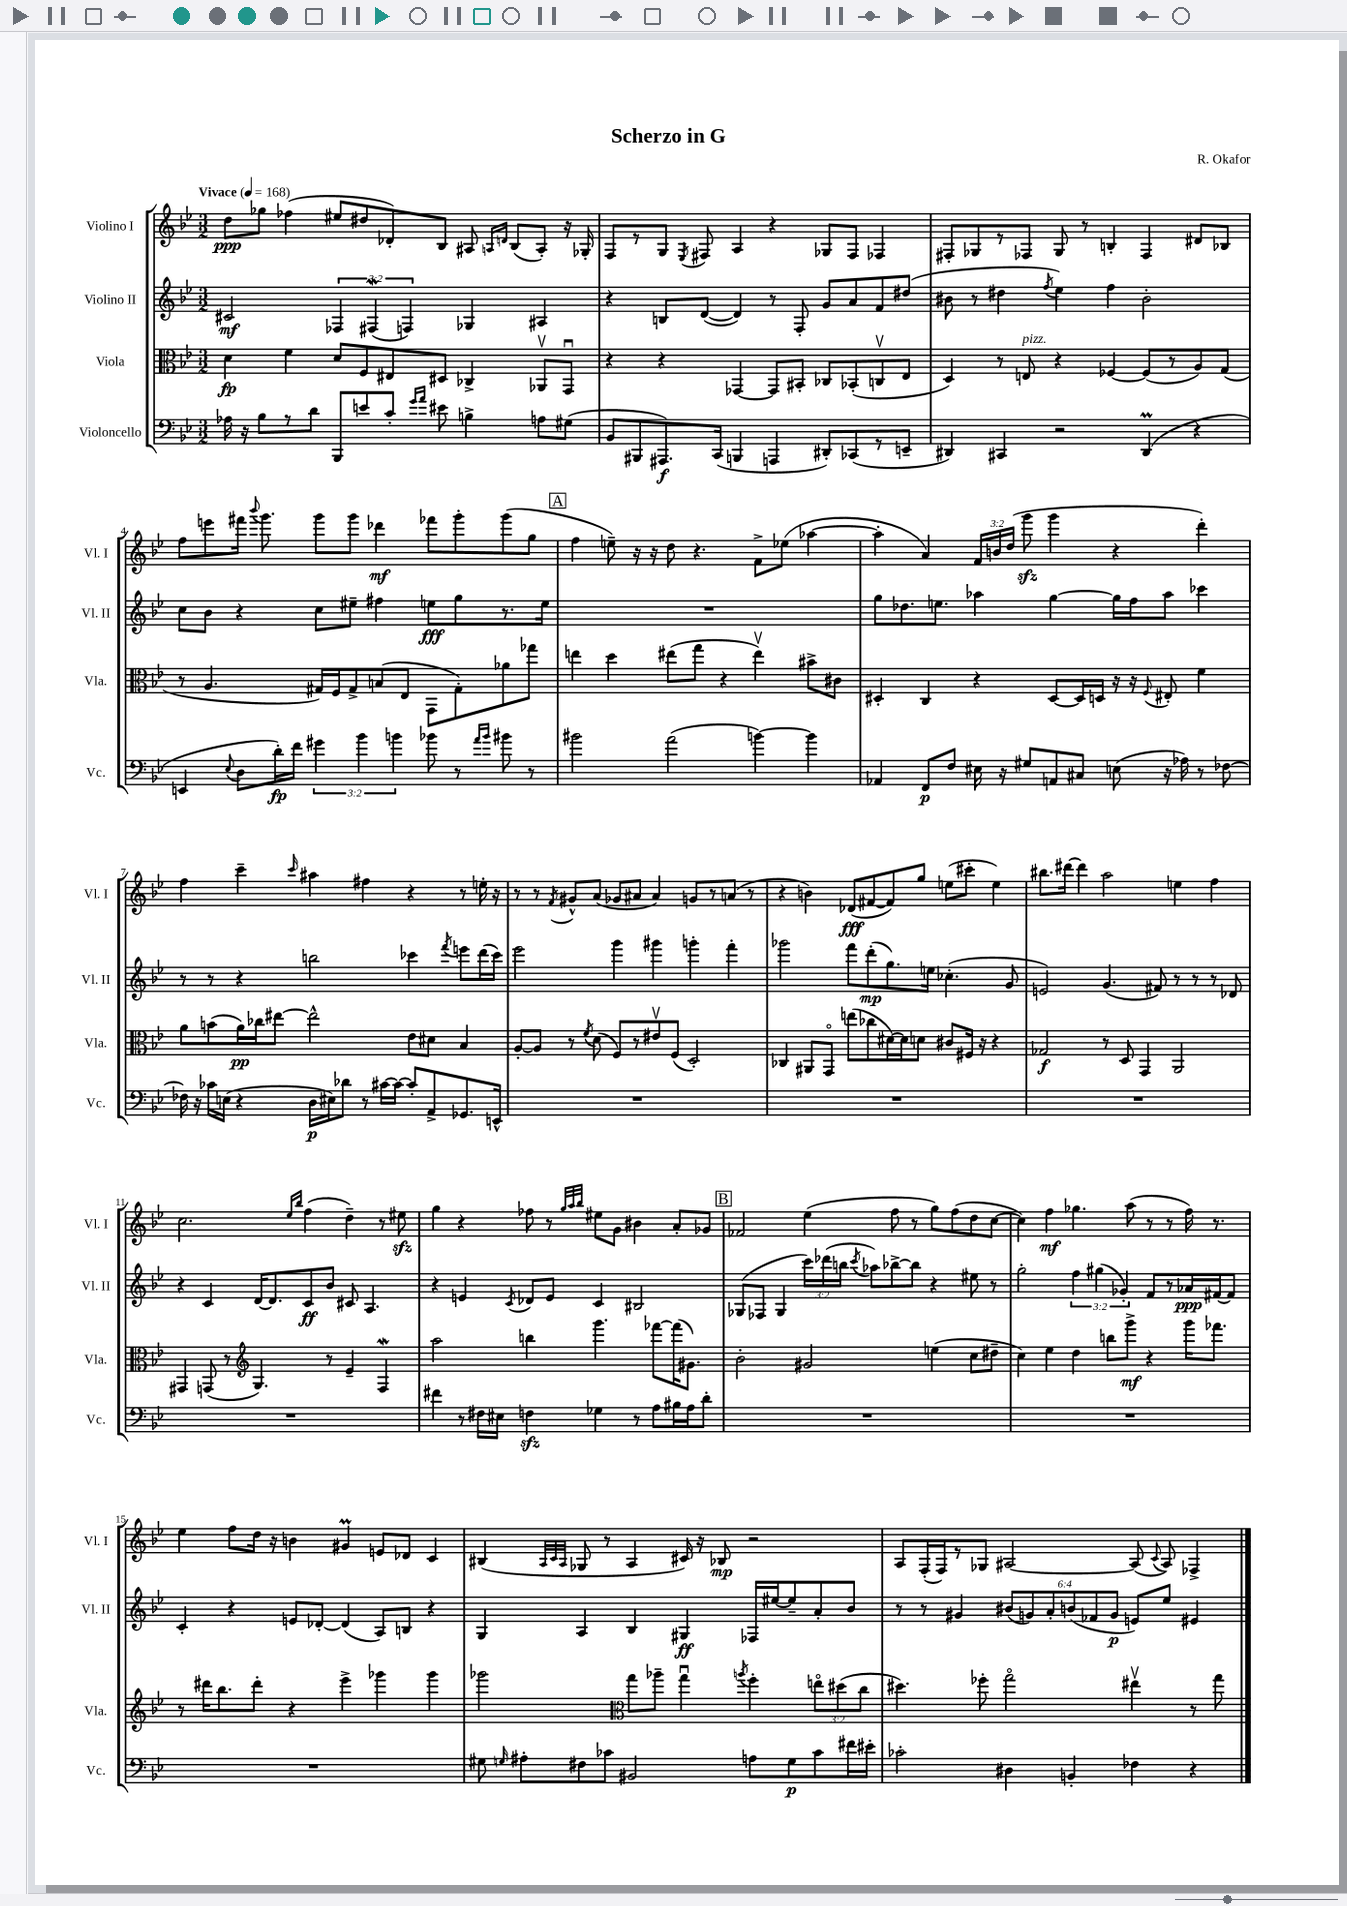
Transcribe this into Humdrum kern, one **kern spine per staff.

**kern	**kern	**kern	**kern
*staff4	*staff3	*staff2	*staff1
*clefF4	*clefC3	*clefG2	*clefG2
*k[b-e-]	*k[b-e-]	*k[b-e-]	*k[b-e-]
*M3/2	*M3/2	*M3/2	*M3/2
*MM168	*MM168	*MM168	*MM168
16A-	4d	2c#	8dd
16r	.	.	.
8B-	.	.	8gg-
8r	4f	.	(4ff-
8d	.	.	.
8BBB-	8d	6F-	8ee#
8e	8F	.	8dd#
.	.	(6F#	.
8c'	8E#	.	8d-')
.	.	6F)	.
16qqg	.	.	.
16qqa	.	.	.
8e#	8D#	.	8B-
4B^	4C-^	4G-	8A#
.	.	.	16qqA
.	.	.	16qqd
.	.	.	(8B-
8A	8AA-v	4A#	8A')
(8G#	8GGu	.	16r
.	.	.	16G-'
=	=	=	=
8BB-	4r	4r	8F
8BBB#	.	.	8r
8.AAA#)	4r	8B	8G
.	.	.	8qE-
.	.	([8d	8F#
(16CC	.	.	.
4BBB	[4GG-	4d])	4A
4AAA	8GG-]	8r	4r
.	8BB#'	8F'	.
8DD#')	8C-	8g	8G-
(8CC-	(8BB-'	8a	8F#
8r	8Cv	8f	4F-
8EE~	8E-	(8dd#	.
=	=	=	=
4DD#)	4D)	8b#	8F#'
.	.	8r	8G-
4CC#	8r	4dd#	8r
.	8E	.	8F-
.	.	8qff	.
2r	4r	4ee-)	8G-
.	.	.	8r
.	[4F-	4ff	4B'
(4DD#	(8F-]	2b#'	4F-
.	8r	.	.
4r	8A)	.	8d#
.	(8G	.	8B-
=	=	=	=
4EE	8r	8cc	8ff
.	4.A	8b-	8eee
8qqE-	.	.	.
8D	.	4r	16fff#
.	.	.	8qqbbb-
.	.	.	8.ggg
16d')	.	.	.
16f	.	.	.
6g#	16G#)	8cc	8ggg
.	16F	.	.
.	8G#^	8ee#~	8ggg
6b-	.	.	.
.	(8B	4ff#	4ddd-
6b	.	.	.
.	8E-	.	.
8b-	8GG	8ee	8fff-
8r	8G#')	8gg	8ggg'
16qqa	.	.	.
16qqb-	.	.	.
8b#	8a-	8.r	(8ggg
8r	8gg-	.	8gg
.	.	16ee	.
=	=	=	=
2b#	4ee	1.r	4ff
.	4dd	.	8ee~)
.	.	.	16r
.	.	.	16r
(2a	(8ee#	.	8dd
.	8gg	.	4.r
.	4r	.	.
[4b)	4ee#v)	.	8f^
.	.	.	(8ee-
4b]	8b#^	.	[4aa-
.	8c#	.	.
=	=	=	=
4AA-	4D#'	8gg	4aa-']
.	.	8.dd-	.
8FF	4C	.	4a)
.	.	8.ee	.
8F	.	.	.
16E#	4r	4aa-	24f
.	.	.	24b
16r	.	.	.
.	.	.	(24dd
8G#	.	.	8ggg
8AA	[8D#	[4gg	4ggg
8C#	16D#]	.	.
.	16D	.	.
(8E	16r	16gg]	4r
.	16r	16ff	.
.	8qqF	.	.
16r	8E#'	8aa-	.
16A-)	.	.	.
8r	4f	4ccc-	4ddd')
[8F-	.	.	.
=	=	=	=
16F-]	8a	8r	4ff
16r	.	.	.
16c-	(8b	8r	.
(16E	.	.	.
4r	16a)	4r	4ccc~
.	16cc-	.	.
.	[8ee#	.	.
.	.	.	16qqccc
16D	2ee#^^]	2bb	4aa#
16E#)	.	.	.
8d-	.	.	.
8r	.	.	4ff#
[16c#	.	.	.
16c#_	.	.	.
8c#']	8e-	4ccc-	4r
8AA^	8d#	.	.
.	.	8qfff	.
8.GG-	4B-	8eee	8r
.	.	(16ddd	16ee'
16EE^^	.	16ccc-)	16r
=	=	=	=
1.r	[8A'	2eee-	8r
.	8A]	.	8r
.	.	.	8qf
.	8r	.	8g#^^
.	8qf	.	.
.	(8d	.	(8a
.	8F)	4ggg	8g-
.	8r	.	8a#
.	8e#v	4ggg#	4a#)
.	(8F	.	.
.	2D')	4ggg'	8g
.	.	.	8r
.	.	4fff'	(8a
.	.	.	8r
=	=	=	=
1.r	4C-	2ggg-	4r
.	8AA#	.	4b)
.	8GGo	.	.
.	(8ee	8fff	(8d-
.	8cc-	(8ddd'	[8f#
.	[16d#)	8.gg)	8f#])
.	16d#]	.	.
.	8d	.	8gg
.	.	16ee	.
.	8c#	(4.cc-'	(8ee
.	16F#	.	8ccc#'
.	16r	.	.
.	4r	.	4ee)
.	.	8g	.
=	=	=	=
1.r	2G-	2e)	8.bb#
.	.	.	[16ddd#
.	.	.	4ddd#]
.	8r	(4.g	2aa
.	8D	.	.
.	4GG	.	.
.	.	8f#)	.
.	2AA	8r	4ee
.	.	8r	.
.	.	8r	4ff
.	.	8d-	.
=	=	=	=
1.r	4GG#	4r	2.cc
.	(8GG	4c	.
.	8r	.	.
*	*clefG2	*	*
.	4.G)	[16d	.
.	.	8.d]	.
.	.	.	16qqee-
.	.	.	16qqbb-
.	.	8c	(4ff
.	8r	8b-	.
.	4e-~	8c#	4dd~)
.	.	4.A	.
.	4F	.	8r
.	.	.	8ee#
=	=	=	=
4f#	2aa	4r	4gg
8r	.	4e	4r
16F#	.	.	.
16E#	.	.	.
.	.	8qc	.
4F	4bb	8d-	8ff-
.	.	8e	8r
.	.	.	32qqgg
.	.	.	32qqaa
.	.	.	32qqbb-
4G-	4.ggg	4c	8ee#
.	.	.	8g
8r	.	2B#	4b#
8A	[8fff-	.	.
16B#	(16fff-]	.	8a'
16A	8.g#)	.	.
8d'	.	.	8g-
=	=	=	=
1.r	2b-'	(8G-	2f-
.	.	8F-	.
.	.	4G-	.
.	2g#	24ccc)	(4ee-
.	.	(24ddd-	.
.	.	24bb	.
.	.	8qccc	.
.	.	8aa-)	.
.	.	[8bb-^	8ff
.	.	8bb-]	8r
.	(4ee	4r	8gg)
.	.	.	(8ff
.	8cc	8ee#	8dd
.	8dd#~	8r	[8cc
=	=	=	=
1.r	4cc)	2gg'	4cc])
.	4ee-	.	4ff
.	4dd	6ff	4.gg-
.	.	(6gg#	.
.	8bb	.	.
.	.	6g-')	.
.	8ggg^	.	(8aa
.	4r	8f	8r
.	.	8r	8r
.	16ggg	16a-	16ff)
.	8.fff-	[16f#	8.r
.	.	8f#]	.
=	=	=	=
1.r	8r	4c'	4ee-
.	16ddd#	.	.
.	8.bb-	.	.
.	.	4r	8ff
.	8ddd#'	.	16dd
.	.	.	16r
.	4r	8e	4b
.	.	[8d-'	.
.	4eee-^	(4d-]	4g#
.	4ggg-	8A)	8e
.	.	8B	8d-
.	4ggg-	4r	4c
=	=	=	=
8G#	2ggg-	4G	(4B#
16qqG	.	.	.
8A#'	.	.	.
.	.	.	32qqA
.	.	.	32qqc
.	.	.	32qqA
8F#	.	4A	8G-
8c-	.	.	8r
*	*clefC3	*	*
2BB#	8gg	4B-	4A
.	8aa-~	.	.
.	4ggu	4G#	16c#)
.	.	.	16r
.	.	.	8B-
.	8qaa	.	.
8A	4ff'	16F-	2r
.	.	[16ee#	.
8G	.	8ee#~]	.
8c-	12eeo	8a'	.
.	(12dd#	.	.
16f#	.	8b-	.
.	12cc	.	.
16e#'	.	.	.
=	=	=	=
2c-'	4.dd#)	8r	8A
.	.	8r	(16F'
.	.	.	16F)
.	.	4g#	8r
.	8ff-'	.	8G-
4D#	2ggo	(12b#	[2A#
.	.	12g)	.
.	.	12a'	.
4BB'	.	(12b	.
.	.	12f-	.
.	.	12g	.
4F-	4ee#v	8e)	(8A#]
.	.	.	8qqc
.	.	8ee-	8A#)
4r	8r	4e#	4F-^
.	8gg	.	.
==	==	==	==
*-	*-	*-	*-
